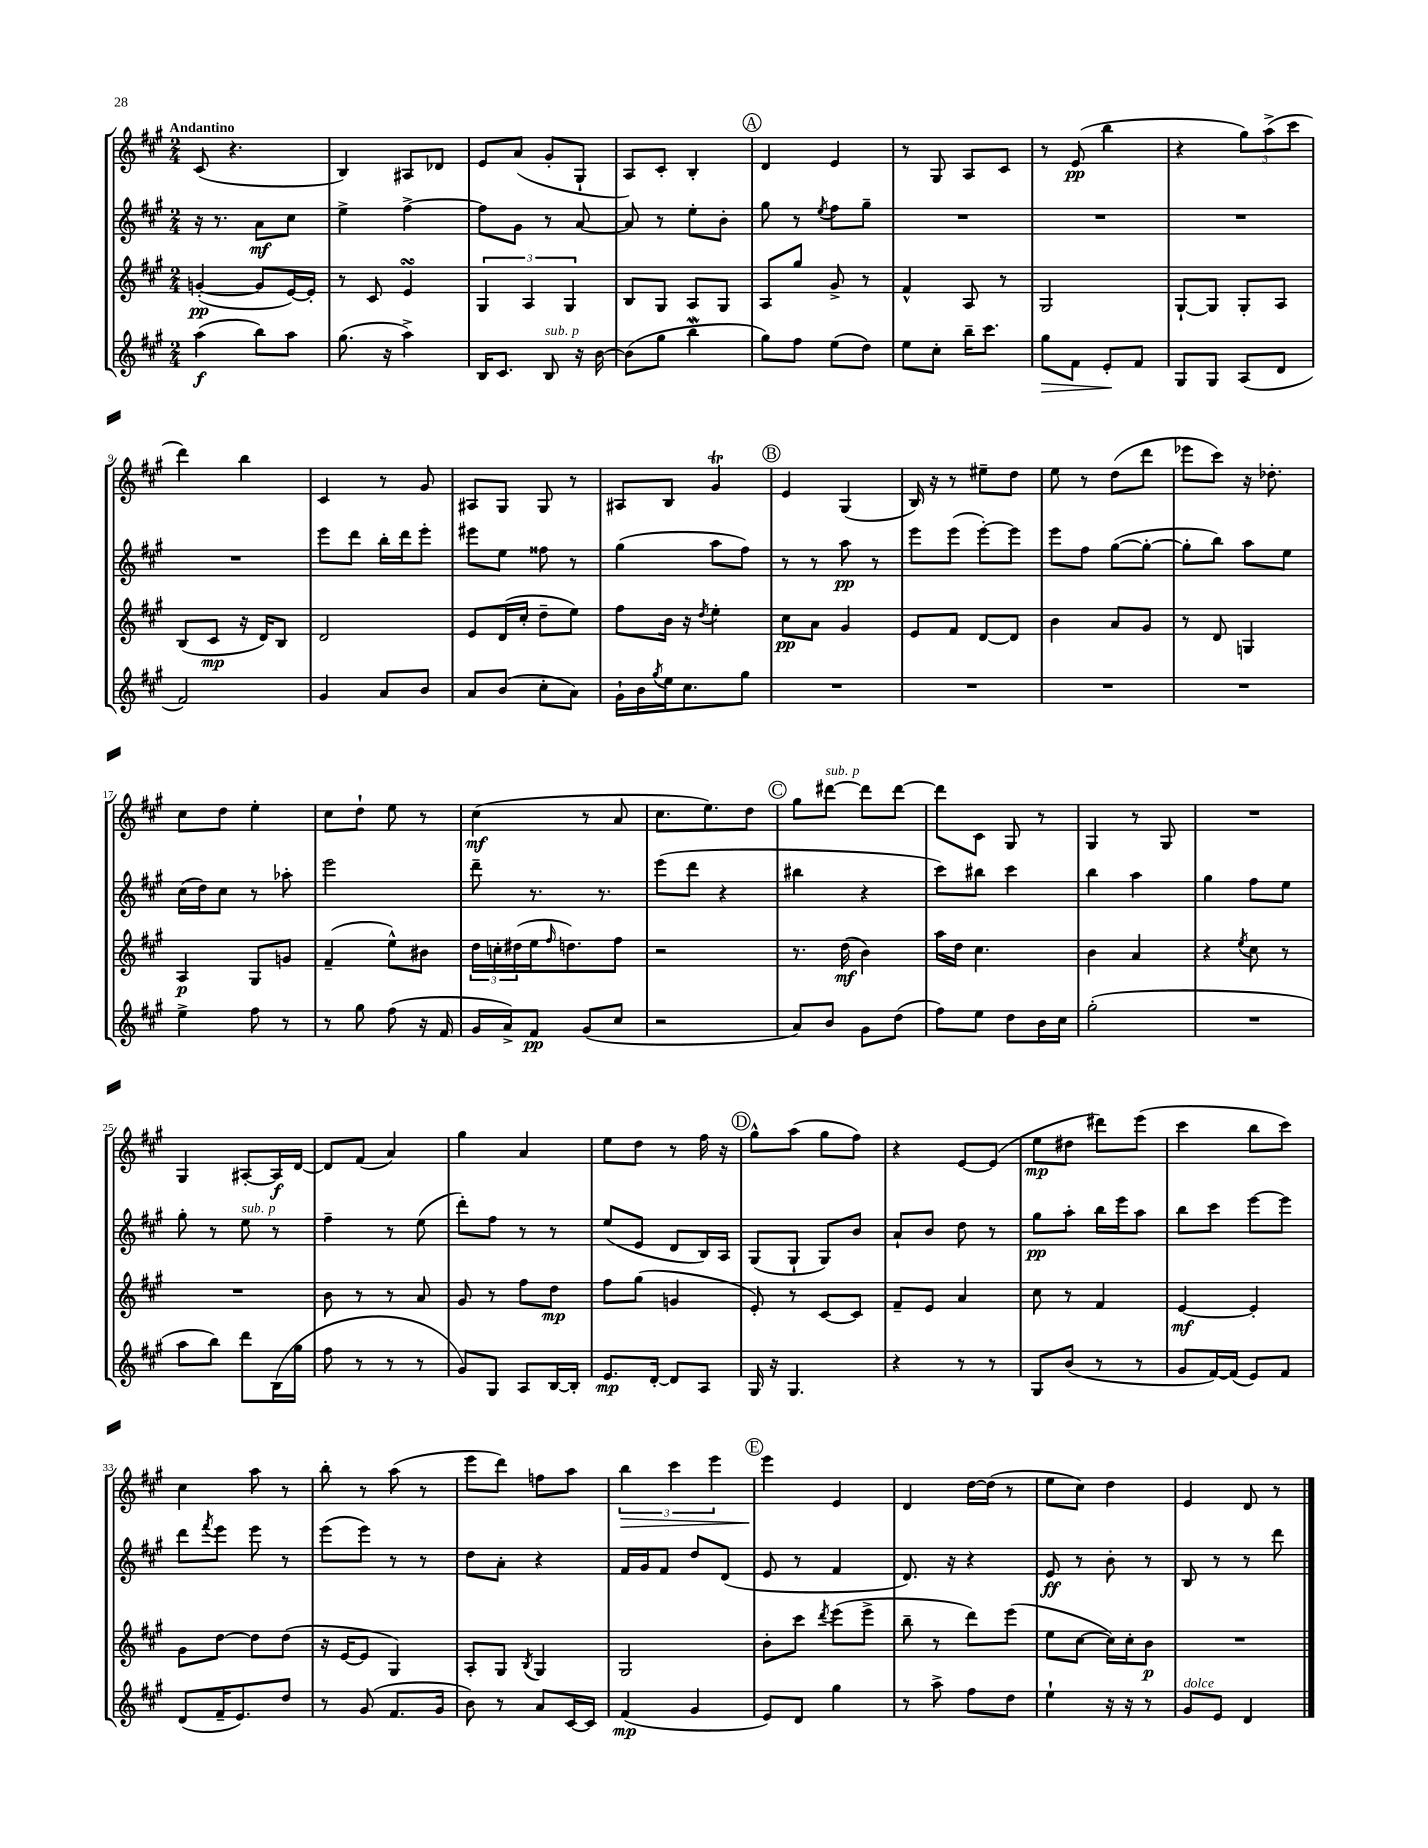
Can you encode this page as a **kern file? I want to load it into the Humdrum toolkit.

**kern	**dynam	**kern	**dynam	**kern	**dynam	**kern	**dynam
*part4	*part4	*part3	*part3	*part2	*part2	*part1	*part1
*staff4	*staff4	*staff3	*staff3	*staff2	*staff2	*staff1	*staff1
*clefG2	*	*clefG2	*	*clefG2	*	*clefG2	*
*k[f#c#g#]	*	*k[f#c#g#]	*	*k[f#c#g#]	*	*k[f#c#g#]	*
*M2/4	*	*M2/4	*	*M2/4	*	*M2/4	*
=1	=1	=1	=1	=1	=1	=1	=1
!	!	!	!	!	!	!LO:TX:a:B:t=Andantino	!
(4aa\	f	([4gn'/	pp	16r	.	(8c#/	.
.	.	.	.	8.r	.	.	.
.	.	.	.	.	.	4.r	.
8bb\L)	.	8g/L]	.	8a\L	mf	.	.
8aa\J	.	[16e/L)	.	8cc#\J	.	.	.
.	.	16e'/JJ]	.	.	.	.	.
=2	=2	=2	=2	=2	=2	=2	=2
(8.gg#\	.	8r	.	4ee^\	.	4B/)	.
.	.	8c#/	.	.	.	.	.
16r	.	.	.	.	.	.	.
4aa^\)	.	4esSSS/	.	[4ff#^\	.	8A#X/L	.
.	.	.	.	.	.	8d-X/J	.
=3	=3	=3	=3	=3	=3	=3	=3
16B/KL	.	6G#/	.	8ff#\L]	.	8e/L	.
8.c#/J	.	.	.	.	.	.	.
.	.	.	.	8g#\J	.	(8a/J	.
.	.	6A/	.	.	.	.	.
!LO:TX:a:i:t=sub. p	!	!	!	!	!	!	!
8B/	.	.	.	8r	.	8g#'/L	.
.	.	6G#/	.	.	.	.	.
16r	.	.	.	[8a/	.	8G#`/J	.
[16b\	.	.	.	.	.	.	.
=4	=4	=4	=4	=4	=4	=4	=4
(8b\L]	.	8B/L	.	8a/]	.	8A/L)	.
8gg#\J	.	8G#/J	.	8r	.	8c#'/J	.
4bbW\	.	8A/L	.	8ee'\L	.	4B'/	.
.	.	8G#/J	.	8b'\J	.	.	.
!!LO:REH:place=s1:t=A
=5	=5	=5	=5	=5	=5	=5	=5
8gg#\L)	.	8A/L	.	8gg#\	.	4d/	.
8ff#\J	.	8gg#/J	.	8r	.	.	.
.	.	.	.	8qee/	.	.	.
(8ee\L	.	8g#^/	.	8ff#\L	.	4e/	.
8dd\J)	.	8r	.	8gg#~\J	.	.	.
=6	=6	=6	=6	=6	=6	=6	=6
8ee\L	.	4f#^^/	.	2r	.	8r	.
8cc#'\J	.	.	.	.	.	8G#/	.
16bb~\KL	.	8A/	.	.	.	8A/L	.
8.ccc#\J	.	.	.	.	.	.	.
.	.	8r	.	.	.	8c#/J	.
=7	=7	=7	=7	=7	=7	=7	=7
!	!LO:HP:b	!	!	!	!	!	!
8gg#\L	>	2G#/	.	2r	.	8r	.
8f#\J	.	.	.	.	.	(8e/	pp
8e'/L	.	.	.	.	.	4bb\	.
8f#/J	]	.	.	.	.	.	.
=8	=8	=8	=8	=8	=8	=8	=8
8G#/L	.	[8G#`/L	.	2r	.	4r	.
8G#/J	.	8G#/J]	.	.	.	.	.
(8A/L	.	8G#'/L	.	.	.	12gg#\L)	.
.	.	.	.	.	.	(12aa^\	.
8d/J	.	8A/J	.	.	.	.	.
.	.	.	.	.	.	12ccc#\J	.
!!LO:LB:g=z
=9	=9	=9	=9	=9	=9	=9	=9
2f#/)	.	(8B/L	.	2r	.	4ddd\)	.
.	.	8c#/J	mp	.	.	.	.
.	.	16r	.	.	.	4bb\	.
.	.	16d/KL)	.	.	.	.	.
.	.	8B/J	.	.	.	.	.
=10	=10	=10	=10	=10	=10	=10	=10
4g#/	.	2d/	.	8eee\L	.	4c#/	.
.	.	.	.	8ddd\J	.	.	.
8a/L	.	.	.	16bb'\LL	.	8r	.
.	.	.	.	16ddd\J	.	.	.
8b/J	.	.	.	8eee'\J	.	8g#/	.
=11	=11	=11	=11	=11	=11	=11	=11
8a/L	.	8e/L	.	8eee#X\L	.	8A#X/L	.
(8b/J	.	(16d/L	.	8ee\J	.	8G#/J	.
.	.	16cc#'/JJ	.	.	.	.	.
8cc#'\L	.	8dd~\L	.	8ff##X\	.	8G#/	.
8a\J)	.	8ee\J)	.	8r	.	8r	.
=12	=12	=12	=12	=12	=12	=12	=12
16g#`\LL	.	8ff#\L	.	(4gg#\	.	8A#X/L	.
16b\	.	.	.	.	.	.	.
8qgg#/	.	.	.	.	.	.	.
16ee\J	.	16b\Jk	.	.	.	8B/J	.
8.cc#\	.	16r	.	.	.	.	.
.	.	8qdd/	.	.	.	.	.
.	.	4ee'\	.	8aa\L	.	4g#t/	.
8gg#\J	.	.	.	8ff#\J)	.	.	.
!!LO:REH:place=s1:t=B
=13	=13	=13	=13	=13	=13	=13	=13
2r	.	8cc#\L	pp	8r	.	4e/	.
.	.	8a\J	.	8r	.	.	.
.	.	4g#/	.	8aa\	pp	(4G#/	.
.	.	.	.	8r	.	.	.
=14	=14	=14	=14	=14	=14	=14	=14
2r	.	8e/L	.	8eee\L	.	16B/)	.
.	.	.	.	.	.	16r	.
.	.	8f#/J	.	(8eee\J	.	8r	.
.	.	[8d/L	.	[8eee'\L)	.	8ee#X~\L	.
.	.	8d/J]	.	8eee\J]	.	8dd\J	.
=15	=15	=15	=15	=15	=15	=15	=15
2r	.	4b\	.	8eee\L	.	8ee\	.
.	.	.	.	8ff#\J	.	8r	.
.	.	8a/L	.	([8gg#\L	.	(8dd\L	.
.	.	8g#/J	.	8gg#'\J_	.	8ddd\J	.
=16	=16	=16	=16	=16	=16	=16	=16
2r	.	8r	.	8gg#'\L]	.	8eee-X\L	.
.	.	8d/	.	8bb\J)	.	8ccc#\J)	.
.	.	4Gn/	.	8aa\L	.	16r	.
.	.	.	.	.	.	8.dd-X'\	.
.	.	.	.	8ee\J	.	.	.
!!LO:LB:g=z
=17	=17	=17	=17	=17	=17	=17	=17
4ee^\	.	4A/	p	(16cc#\LL	.	8cc#\L	.
.	.	.	.	16dd\J)	.	.	.
.	.	.	.	8cc#\J	.	8dd\J	.
8ff#\	.	8G#/L	.	8r	.	4ee'\	.
8r	.	8gn/J	.	8aa-X'\	.	.	.
=18	=18	=18	=18	=18	=18	=18	=18
8r	.	(4f#~/	.	2eee\	.	8cc#\L	.
8gg#\	.	.	.	.	.	8dd`\J	.
(8ff#\	.	8ee^^\L)	.	.	.	8ee\	.
16r	.	8b#X\J	.	.	.	8r	.
16f#/	.	.	.	.	.	.	.
=19	=19	=19	=19	=19	=19	=19	=19
16g#/LL	.	24dd\LL	.	8ddd~\	.	(4cc#\	mf
.	.	24ccn'\	.	.	.	.	.
16a^/J)	.	.	.	.	.	.	.
.	.	(24dd#X\	.	.	.	.	.
8f#/J	pp	16ee\J	.	8.r	.	.	.
.	.	16qqff#/	.	.	.	.	.
.	.	8.ddn\)	.	.	.	.	.
(8g#/L	.	.	.	.	.	8r	.
.	.	.	.	8.r	.	.	.
8cc#/J	.	8ff#\J	.	.	.	8a/	.
=20	=20	=20	=20	=20	=20	=20	=20
2r	.	2r	.	(8eee\L	.	8.cc#\L	.
.	.	.	.	8ddd\J	.	.	.
.	.	.	.	.	.	8.ee\)	.
.	.	.	.	4r	.	.	.
.	.	.	.	.	.	8dd\J	.
!!LO:REH:place=s1:t=C
=21	=21	=21	=21	=21	=21	=21	=21
8a/L)	.	8.r	.	4bb#X\	.	8gg#\L	.
!	!	!	!	!	!	!LO:TX:a:i:t=sub. p	!
8b/J	.	.	.	.	.	[8ddd#X\J	.
.	.	(16dd\	mf	.	.	.	.
8g#\L	.	4b\)	.	4r	.	8ddd#\L]	.
(8dd\J	.	.	.	.	.	[8ddd#\J	.
=22	=22	=22	=22	=22	=22	=22	=22
8ff#\L)	.	16aa\LL	.	8ccc#\L)	.	8ddd#\L]	.
.	.	16dd\JJ	.	.	.	.	.
8ee\J	.	4.cc#\	.	8bb#X\J	.	8c#\J	.
8dd\L	.	.	.	4ccc#\	.	8G#/	.
16b\L	.	.	.	.	.	8r	.
16cc#\JJ	.	.	.	.	.	.	.
=23	=23	=23	=23	=23	=23	=23	=23
(2gg#'\	.	4b\	.	4bb\	.	4G#/	.
.	.	4a/	.	4aa\	.	8r	.
.	.	.	.	.	.	8G#/	.
=24	=24	=24	=24	=24	=24	=24	=24
2r	.	4r	.	4gg#\	.	2r	.
.	.	8qee/	.	.	.	.	.
.	.	8cc#\	.	8ff#\L	.	.	.
.	.	8r	.	8ee\J	.	.	.
!!LO:LB:g=z
=25	=25	=25	=25	=25	=25	=25	=25
8aa\L	.	2r	.	8gg#'\	.	4G#/	.
8bb\J)	.	.	.	8r	.	.	.
!	!	!	!	!LO:TX:a:i:t=sub. p	!	!	!
8ddd\L	.	.	.	8ee\	.	[8A#X'/L	.
(16B\L	.	.	.	8r	.	16A#/L]	f
16gg#\JJ	.	.	.	.	.	[16d/JJ	.
=26	=26	=26	=26	=26	=26	=26	=26
8ff#\	.	8b\	.	4ff#~\	.	8d/L]	.
8r	.	8r	.	.	.	(8f#/J	.
8r	.	8r	.	8r	.	4a/)	.
8r	.	8a/	.	(8ee\	.	.	.
=27	=27	=27	=27	=27	=27	=27	=27
8g#/L)	.	8g#/	.	8ddd'\L)	.	4gg#\	.
8G#/J	.	8r	.	8ff#\J	.	.	.
8A/L	.	8ff#\L	.	8r	.	4a/	.
[16B/L	.	8dd\J	mp	8r	.	.	.
16B'/JJ]	.	.	.	.	.	.	.
=28	=28	=28	=28	=28	=28	=28	=28
8.e/L	mp	8ff#\L	.	(8ee/L	.	8ee\L	.
.	.	(8gg#\J	.	8e/J	.	8dd\J	.
[16d'/Jk	.	.	.	.	.	.	.
8d/L]	.	4gn/	.	8d/L	.	8r	.
8A/J	.	.	.	16B/L)	.	16ff#\	.
.	.	.	.	16A/JJ	.	16r	.
!!LO:REH:place=s1:t=D
=29	=29	=29	=29	=29	=29	=29	=29
16G#/	.	8e'/)	.	(8G#/L	.	8gg#^^\L	.
16r	.	.	.	.	.	.	.
4.G#/	.	8r	.	8G#`/J	.	(8aa\J	.
.	.	[8c#/L	.	8G#/L)	.	8gg#\L	.
.	.	8c#/J]	.	8b/J	.	8ff#\J)	.
=30	=30	=30	=30	=30	=30	=30	=30
4r	.	8f#~/L	.	8a`/L	.	4r	.
.	.	8e/J	.	8b/J	.	.	.
8r	.	4a/	.	8dd\	.	[8e/L	.
8r	.	.	.	8r	.	(8e/J]	.
=31	=31	=31	=31	=31	=31	=31	=31
8G#/L	.	8cc#\	.	8gg#\L	pp	8ee\L	mp
(8b/J	.	8r	.	8aa'\J	.	8dd#X\J	.
8r	.	4f#/	.	16bb\LL	.	8ddd#X\L)	.
.	.	.	.	16eee\J	.	.	.
8r	.	.	.	8aa\J	.	(8eee\J	.
=32	=32	=32	=32	=32	=32	=32	=32
8g#/L	.	[4e/	mf	8bb\L	.	4ccc#\	.
[16f#/L)	.	.	.	8ccc#\J	.	.	.
(16f#/JJ]	.	.	.	.	.	.	.
8e/L)	.	4e'/]	.	[8eee\L	.	8bb\L	.
8f#/J	.	.	.	8eee\J]	.	8ccc#\J)	.
!!LO:LB:g=z
=33	=33	=33	=33	=33	=33	=33	=33
(8d/L	.	8g#\L	.	8ddd\L	.	4cc#\	.
.	.	.	.	8qfff#/	.	.	.
16f#~/K	.	[8dd\J	.	8eee\J	.	.	.
8.e/)	.	.	.	.	.	.	.
.	.	8dd\L]	.	8eee\	.	8aa\	.
8dd/J	.	(8dd\J	.	8r	.	8r	.
=34	=34	=34	=34	=34	=34	=34	=34
8r	.	16r	.	(8eee\L	.	8bb'\	.
.	.	[16e/KL	.	.	.	.	.
(8g#/	.	8e/J]	.	8eee\J)	.	8r	.
8.f#/L	.	4G#/)	.	8r	.	(8aa\	.
.	.	.	.	8r	.	8r	.
16g#/Jk	.	.	.	.	.	.	.
=35	=35	=35	=35	=35	=35	=35	=35
8b\)	.	8A'/L	.	8dd\L	.	8eee\L	.
8r	.	8G#/J	.	8a'\J	.	8ddd\J)	.
.	.	8qB/	.	.	.	.	.
8a/L	.	4G#/	.	4r	.	8ffn\L	.
[16c#/L	.	.	.	.	.	8aa\J	.
16c#/JJ]	.	.	.	.	.	.	.
=36	=36	=36	=36	=36	=36	=36	=36
!	!	!	!	!	!	!	!LO:HP:b
(4f#/	mp	2G#/	.	16f#/LL	.	6bb\	>
.	.	.	.	16g#/J	.	.	.
.	.	.	.	8f#/J	.	.	.
.	.	.	.	.	.	6ccc#\	.
4g#/	.	.	.	8dd/L	.	.	.
.	.	.	.	.	.	6eee\	.
.	.	.	.	(8d/J	.	.	.
!!LO:REH:place=s1:t=E
=37	=37	=37	=37	=37	=37	=37	=37
8e/L)	.	8b'\L	.	8e/	.	4eee\	.
8d/J	.	8ccc#\J	.	8r	.	.	.
.	.	8qddd/	.	.	.	.	.
4gg#\	.	(8eee\L	.	4f#/	.	4e/	]
.	.	8eee^\J	.	.	.	.	.
=38	=38	=38	=38	=38	=38	=38	=38
8r	.	8bb~\	.	8.d/)	.	4d/	.
8aa^\	.	8r	.	.	.	.	.
.	.	.	.	16r	.	.	.
8ff#\L	.	8ddd\L)	.	4r	.	[16dd\LL	.
.	.	.	.	.	.	(16dd\JJ]	.
8dd\J	.	(8eee\J	.	.	.	8r	.
=39	=39	=39	=39	=39	=39	=39	=39
4ee`\	.	8ee\L	.	8e/	ff	8ee\L	.
.	.	[8cc#\J	.	8r	.	8cc#\J)	.
16r	.	16cc#\LL])	.	8b'\	.	4dd\	.
16r	.	16cc#'\J	.	.	.	.	.
8r	.	8b\J	p	8r	.	.	.
=40	=40	=40	=40	=40	=40	=40	=40
!LO:TX:a:i:t=dolce	!	!	!	!	!	!	!
8g#/L	.	2r	.	8B/	.	4e/	.
8e/J	.	.	.	8r	.	.	.
4d/	.	.	.	8r	.	8d/	.
.	.	.	.	8ddd\	.	8r	.
==	==	==	==	==	==	==	==
*-	*-	*-	*-	*-	*-	*-	*-
